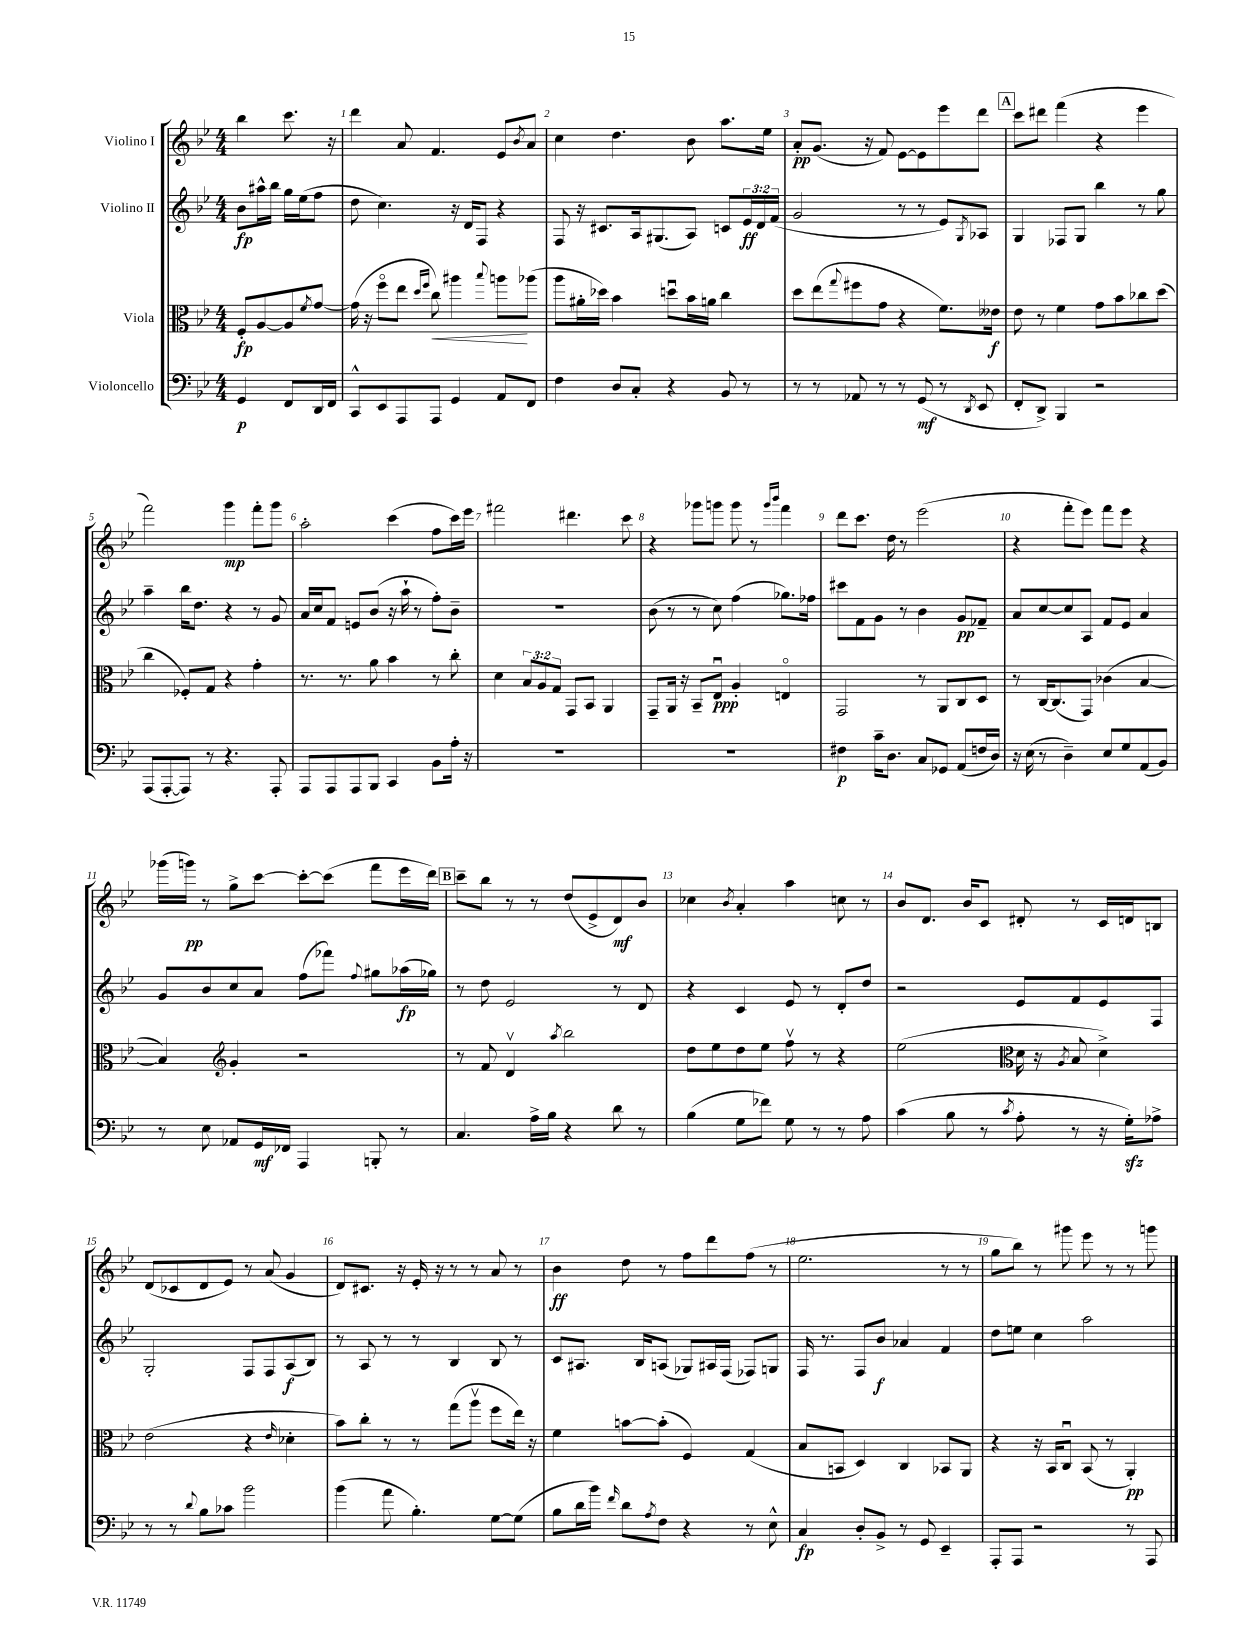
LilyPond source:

<<
\new StaffGroup <<
\new Staff = "s0" \with { instrumentName = "Violino I" } {
    \clef treble \key bes \major \numericTimeSignature \time 4/4 \partial 2
    bes''4 c'''8. r16 |
    d'''4 a'8 f'4. ees'8 \acciaccatura { bes'8 } a'8 |
    c''4 d''4. bes'8 a''8. ees''16 |
    a'8-.\pp g'8.( r16 f'8) ees'8~ ees'8 ees'''8 d'''8 |
    \mark \markup { \box "A" } c'''8 dis'''8 f'''4( r4 ees'''4 |
    f'''2) g'''4\mp f'''8-. g'''8 |
    a''2-. c'''4( f''8 c'''16) ees'''16 |
    fis'''2 dis'''4. c'''8 |
    r4 ges'''8 g'''8 g'''8 r8 \grace { g'''16 bes'''16 } f'''4 |
    d'''8 c'''8. d''16 r8 ees'''2( |
    r4 f'''8-. ees'''8) f'''8 ees'''8 r4 |
    ges'''16( g'''16\pp) r8 g''8-> c'''8~ c'''8~-. c'''8( f'''8 ees'''16 d'''16) |
    \mark \markup { \box "B" } c'''8-- bes''8 r8 r8 d''8( ees'8-> d'8\mf) bes'8 |
    ces''4 \acciaccatura { bes'8 } a'4-. a''4 c''8 r8 |
    bes'8 d'8. bes'16 c'8 dis'8-. r8 c'16 d'16 b8 |
    d'8( ces'8 d'8 ees'8) r8 a'8( g'4 |
    d'8) cis'8. r16 ees'16-. r16 r8 r8 a'8 r8 |
    bes'4\ff d''8 r8 f''8 d'''8 f''8( r8 |
    ees''2. r8 r8 |
    g''8 bes''8) r8 gis'''8 ees'''8 r8 r8 g'''8 \bar "|." |
}
\new Staff = "s1" \with { instrumentName = "Violino II" } {
    \clef treble \key bes \major \numericTimeSignature \time 4/4 \override Staff.TupletNumber.text = #tuplet-number::calc-fraction-text \partial 2
    bes'8\fp ais''16-^ bes''16 g''16 ees''16( f''8 |
    d''8 c''4.) r16 d'16 f8 r4 |
    f8 r16 cis'8. a16 gis8.( a8) c'8 \tuplet 3/2 { ees'16\ff d'16 f'16( } |
    g'2 r8 r8 ees'8) \acciaccatura { g8 } aes8 |
    \mark \markup { \box "A" } g4 fes8 g8 bes''4 r8 g''8 |
    a''4-- bes''16 d''8. r4 r8 g'8 |
    a'16 c''16 f'8 e'8 bes'8( r16 a''16-! r8 f''8-.) bes'8-- |
    R1 |
    bes'8( r8 r8 c''8) f''4( ges''8.) fes''16 |
    cis'''8 f'8 g'8 r8 bes'4 g'8\pp fes'8-- |
    a'8 c''8~ c''8 a8 f'8 ees'8 a'4 |
    g'8 bes'8 c''8 a'8 f''8( fes'''8) \appoggiatura { f''8 } gis''8 aes''16\fp( ges''16) |
    \mark \markup { \box "B" } r8 d''8 ees'2 r8 d'8 |
    r4 c'4 ees'8 r8 d'8-. d''8 |
    r2 ees'8 f'8 ees'8 f8 |
    g2-. f8 f8 a8\f( bes8) |
    r8 a8 r8 r8 bes4 bes8 r8 |
    c'8 ais8. bes16 a8( ges8) ais16 f16( fes8) g8 |
    f16 r8. f8 bes'8\f aes'4 f'4 |
    d''8 e''8 c''4 a''2 \bar "|." |
}
\new Staff = "s2" \with { instrumentName = "Viola" } {
    \clef alto \key bes \major \numericTimeSignature \time 4/4 \override Staff.TupletNumber.text = #tuplet-number::calc-fraction-text \partial 2
    f8-.\fp a8~ a8 \acciaccatura { f'8 } g'8~ |
    g'16( r16 f''8\flageolet ees''8 \grace { d''16 f''16 } c''8\<) ais''4 \appoggiatura { bes''8 } a''8\! aes''8( |
    a''8 ais'16-. des''16) bes'4 d''8\downbow bes'16 a'16 c''4 |
    d''8 ees''8( \appoggiatura { g''8 } fis''8 g'8 r4 f'8.) eeses'16\f |
    \mark \markup { \box "A" } ees'8 r8 f'4 g'8 bes'8 ces''8 d''8( |
    c''4 fes8-.) g8 r4 g'4-. |
    r8. r8. a'8 bes'4 r8 c''8-. |
    d'4 \tuplet 3/2 { bes8 a8 g8 } g,8 bes,8 a,4 |
    g,8-- a,16 r16 bes,8-- ees8\downbow\ppp a4-. e4\flageolet |
    g,2 r8 a,8 c8 d8 |
    r8 c16~ c8.( g,8) ces'4( bes4~ |
    bes4) \clef treble g'4-. r2 |
    \mark \markup { \box "B" } r8 f'8 d'4\upbow \acciaccatura { a''8 } bes''2 |
    d''8 ees''8 d''8 ees''8 f''8\upbow r8 r4 |
    ees''2( \clef alto d'16 r16 \acciaccatura { a8 } bes8 d'4->) |
    ees'2( r4 \grace { ees'16 } des'4-. |
    bes'8) c''8-. r8 r8 g''8( a''8\upbow f''8 ees''16) r16 |
    f'4 b'8~ b'8-.( f4) g4( |
    bes8 b,8 d4) c4 bes,8 a,8 |
    r4 r16 bes,16 c8\downbow bes,8( r8 a,4-.\pp) \bar "|." |
}
\new Staff = "s3" \with { instrumentName = "Violoncello" } {
    \clef bass \key bes \major \numericTimeSignature \time 4/4 \partial 2
    g,4\p f,8 d,16 f,16 |
    c,8-^ ees,8 a,,8 a,,8 g,4 a,8 f,8 |
    f4 d8 c8-. r4 bes,8 r8 |
    r8 r8 aes,8 r8 r8 g,8\mf( r8 \acciaccatura { d,8 } ees,8 |
    \mark \markup { \box "A" } f,8-. d,8->) bes,,4 r2 |
    a,,8( a,,8~-. a,,8) r8 r4. a,,8-. |
    a,,8 a,,8 a,,8 bes,,8 c,4 bes,8 a16-. r16 |
    R1 |
    R1 |
    fis4\p c'16-- d8. c8 ges,8 a,8( f16 d16) |
    r16 ees16( r8 d4--) ees8 g8 a,8( bes,8) |
    r8 ees8 aes,8 g,16\mf fes,16 a,,4 b,,8-. r8 |
    \mark \markup { \box "B" } c4. a16-> bes16 r4 d'8 r8 |
    bes4( g8 fes'8) g8 r8 r8 a8 |
    c'4( bes8 r8 \acciaccatura { c'8 } a8-. r8 r16 g16-.\sfz) aes8-> |
    r8 r8 \appoggiatura { d'8 } bes8 ces'8 bes'2 |
    bes'4( a'8 bes4.-.) g8~ g8( |
    bes8 d'16 bes'16) \grace { f'16 } d'8 \acciaccatura { a8 } f8 r4 r8 ees8-^ |
    c4\fp d8-. bes,8-> r8 g,8 ees,4-- |
    a,,8-. a,,8 r2 r8 a,,8 \bar "|." |
}
>>
>>
\layout { \context { \Score \override BarNumber.break-visibility = ##(#f #t #t) barNumberVisibility = #all-bar-numbers-visible } }
